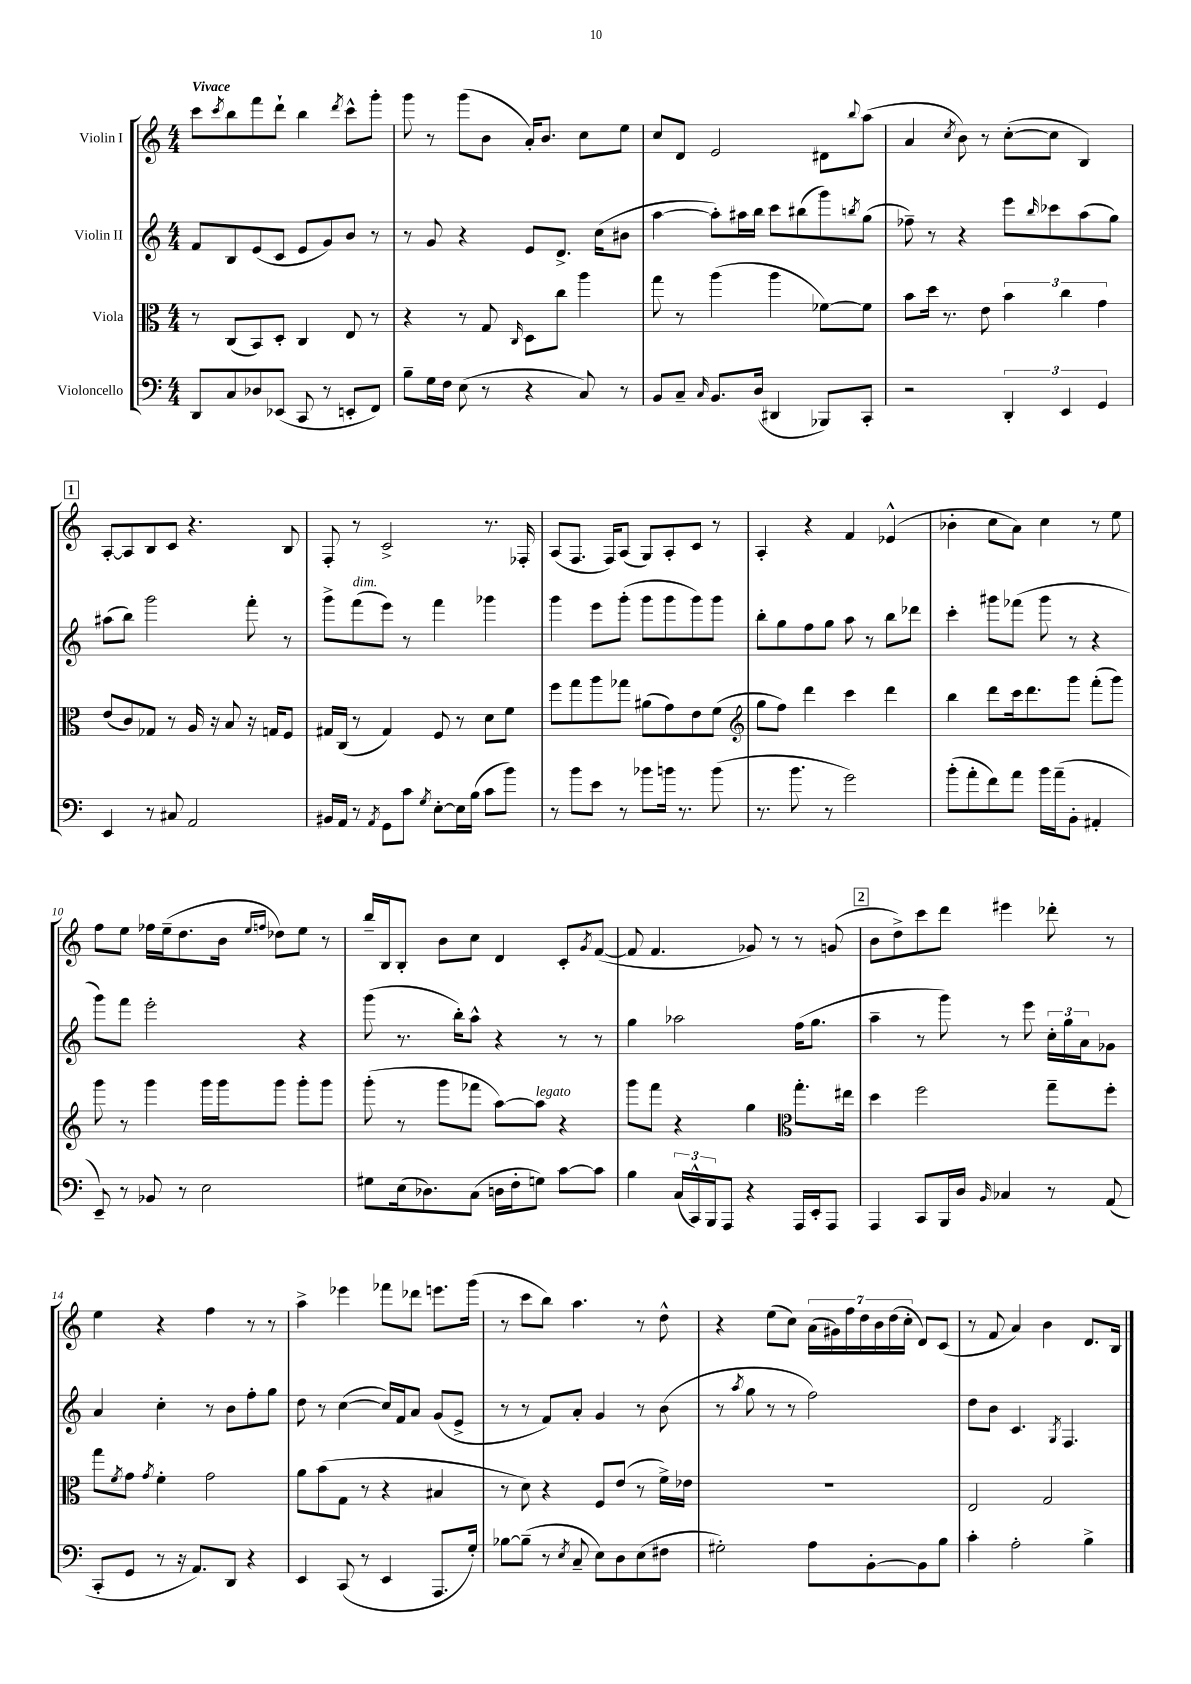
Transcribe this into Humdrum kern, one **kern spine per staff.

**kern	**kern	**kern	**kern
*staff4	*staff3	*staff2	*staff1
*clefF4	*clefC3	*clefG2	*clefG2
*k[]	*k[]	*k[]	*k[]
*M4/4	*M4/4	*M4/4	*M4/4
8DD	8r	8f	8ccc
.	.	.	8qccc
8C	(8C	8B	8bb
8D-	8BB)	(8e	8fff
(8EE-	8D'	8c	8ddd`
8CC	4C	8e	4bb
8r	.	8g)	.
.	.	.	8qddd
8EE'	8E	8b	8ccc^^
8FF)	8r	8r	8ggg'
=	=	=	=
8B~	4r	8r	8ggg
16G	.	8g	8r
16F	.	.	.
(8E	8r	4r	(8ggg
8r	8G	.	8b
.	16qqC	.	.
4r	8D	8e	16a')
.	.	.	8.b
.	8cc	8.d^	.
8C)	4aa	.	8cc
.	.	(16cc	.
8r	.	8b#	8ee
=	=	=	=
8BB	8gg	[4aa	8cc
8C~	8r	.	8d
16qqC	.	.	.
8.BB	(4aa	8aa'])	2e
.	.	16aa#	.
(16D	.	16bb	.
4DD#	4aa	8ccc	.
.	.	(8bb#	.
8BBB-)	[8f-)	8ggg)	8d#
.	.	8qbb	8qqbb
8CC'	8f-]	(8gg	(8aa
=	=	=	=
2r	8b	8ff-~)	4a
.	16dd	8r	.
.	8.r	.	.
.	.	.	8qcc
.	.	4r	8b)
.	8e	.	8r
6DD'	6b	8eee	([8cc'
.	.	16qqbb	.
.	.	8ccc-	8cc]
6EE	6cc	.	.
.	.	(8aa	4B)
6GG	6g	.	.
.	.	8gg)	.
=	=	=	=
4EE	(8e	(8aa#	[8A'
.	8c)	8bb)	8A]
8r	8G-	2ggg	8B
8C#	8r	.	8c
2AA	16A	.	4.r
.	16r	.	.
.	8B	.	.
.	16r	8fff'	.
.	16G	.	.
.	8F	8r	8B
=	=	=	=
16BB#	16G#	8ggg^	8F'
16AA	(16C	.	.
8r	8r	(8fff	8r
8qAA	.	.	.
8GG	4G#)	8eee)	2c^
8c	.	8r	.
8qG	.	.	.
[8E'	8F	4fff	.
16E]	8r	.	.
(16B	.	.	.
8c	8d	4ggg-	8.r
8b)	8f	.	.
.	.	.	16F-'
=	=	=	=
8r	8ff	4ggg	(8A
8b	8gg	.	8.F
8e	8aa	8eee	.
.	.	.	16F)
8r	8gg-	(8ggg'	(8A
8b-	(8a#	8ggg	8G)
16b	8g)	8ggg	8A'
8.r	.	.	.
.	8e	8ggg)	8c
(8b	(8f	8ggg	8r
=	=	=	=
*	*clefG2	*	*
8.r	8gg	8bb'	4A'
.	8ff)	8gg	.
8.b	.	.	.
.	4ddd	8ff	4r
8r	.	8gg	.
2g)	4ccc	8aa	4f
.	.	8r	.
.	4ddd	8bb	(4e-^^
.	.	8ddd-	.
=	=	=	=
(8b'	4bb	4ccc'	4b-'
8a'	.	.	.
8f)	8ddd	8ggg#	8cc
8a	16ccc	(8fff-	8a)
.	8.ddd	.	.
16b	.	8ggg#	4cc
(16a~	.	.	.
8BB'	8ggg	8r	.
4AA#'	(8fff'	4r	8r
.	8ggg)	.	8ee
=	=	=	=
8EE~)	8ggg	8ggg)	8ff
8r	8r	8fff	8ee
8BB-	4ggg	2eee'	16ff-
.	.	.	(16ee~
8r	.	.	8.dd
2E	16ggg	.	.
.	16ggg	.	16b
.	.	.	16qqee
.	.	.	16qqff
.	8ggg	.	8dd-)
.	8ggg'	4r	8ee
.	8ggg	.	8r
=	=	=	=
8G#	(8ggg'	(8ggg	16bb~
.	.	.	16B
(16E	8r	8.r	8B'
8.D-)	.	.	.
.	8ggg	.	8b
.	.	16bb')	.
(8C	8fff-	8aa^^	8cc
16D	[8aa)	4r	4d
16F'	.	.	.
8G)	8aa]	.	.
[8c	4r	8r	8c'
.	.	.	8qg
8c]	.	8r	([8f
=	=	=	=
4B	8ggg	4gg	8f]
.	8fff	.	4.f
(24C	4r	2aa-	.
24CC^^)	.	.	.
24BBB	.	.	.
8AAA	.	.	.
4r	4gg	.	8g-)
.	.	.	8r
*	*clefC3	*	*
16AAA	8.gg'	(16ff	8r
16EE'	.	8.gg	.
8AAA	.	.	(8g
.	16ee#	.	.
=	=	=	=
4AAA	4dd	4aa~	8b
.	.	.	8dd^)
8CC	2ff	8r	8ccc
16BBB	.	8ggg)	8ddd
16D	.	.	.
16qqBB	.	.	.
4C-	.	8r	4eee#
.	.	8eee	.
8r	8gg~	24cc'	8ddd-'
.	.	24gg	.
.	.	24a	.
(8AA	8ff'	8g-	8r
=	=	=	=
8CC'	8gg	4a	4ee
.	8qf	.	.
8GG	8g	.	.
.	8qg	.	.
8r	4f'	4cc'	4r
16r	.	.	.
8.AA)	.	.	.
.	2g	8r	4ff
8DD	.	8b	.
4r	.	8ff'	8r
.	.	8gg	8r
=	=	=	=
4EE	8a	8dd	4aa^
.	(8b	8r	.
(8CC	8G	([4cc	4eee-
8r	8r	.	.
4EE	4r	16cc])	8fff-
.	.	16f	.
.	.	8a	8ddd-
8.AAA	4B#	(8g	8.eee
.	.	8e^	.
16G')	.	.	(16ggg
=	=	=	=
[8B-	8r	8r	8r
(8B-~]	8d)	8r	8ccc
8r	4r	8f)	8bb)
8qE	.	.	.
8C~	.	8a'	4.aa
8E)	8F	4g	.
8D	(8e	.	.
(8E	8r	8r	8r
8F#	16f^)	(8b	8dd^^
.	16e-	.	.
=	=	=	=
2G#')	1r	8r	4r
.	.	8qaa	.
.	.	8gg	.
.	.	8r	(8ee
.	.	8r	8cc)
8A	.	2ff)	(28a
.	.	.	28g#)
.	.	.	28ff
.	.	.	28dd
[8BB'	.	.	.
.	.	.	28b
.	.	.	(28dd
.	.	.	28cc'
8BB]	.	.	8d)
8B	.	.	(8c
=	=	=	=
4c'	2E	8dd	8r
.	.	8b	8f
2A'	.	4.c	4a)
.	2G	.	4b
.	.	8qG	.
.	.	4.F	.
4B^	.	.	8.d
.	.	.	16B
==	==	==	==
*-	*-	*-	*-
